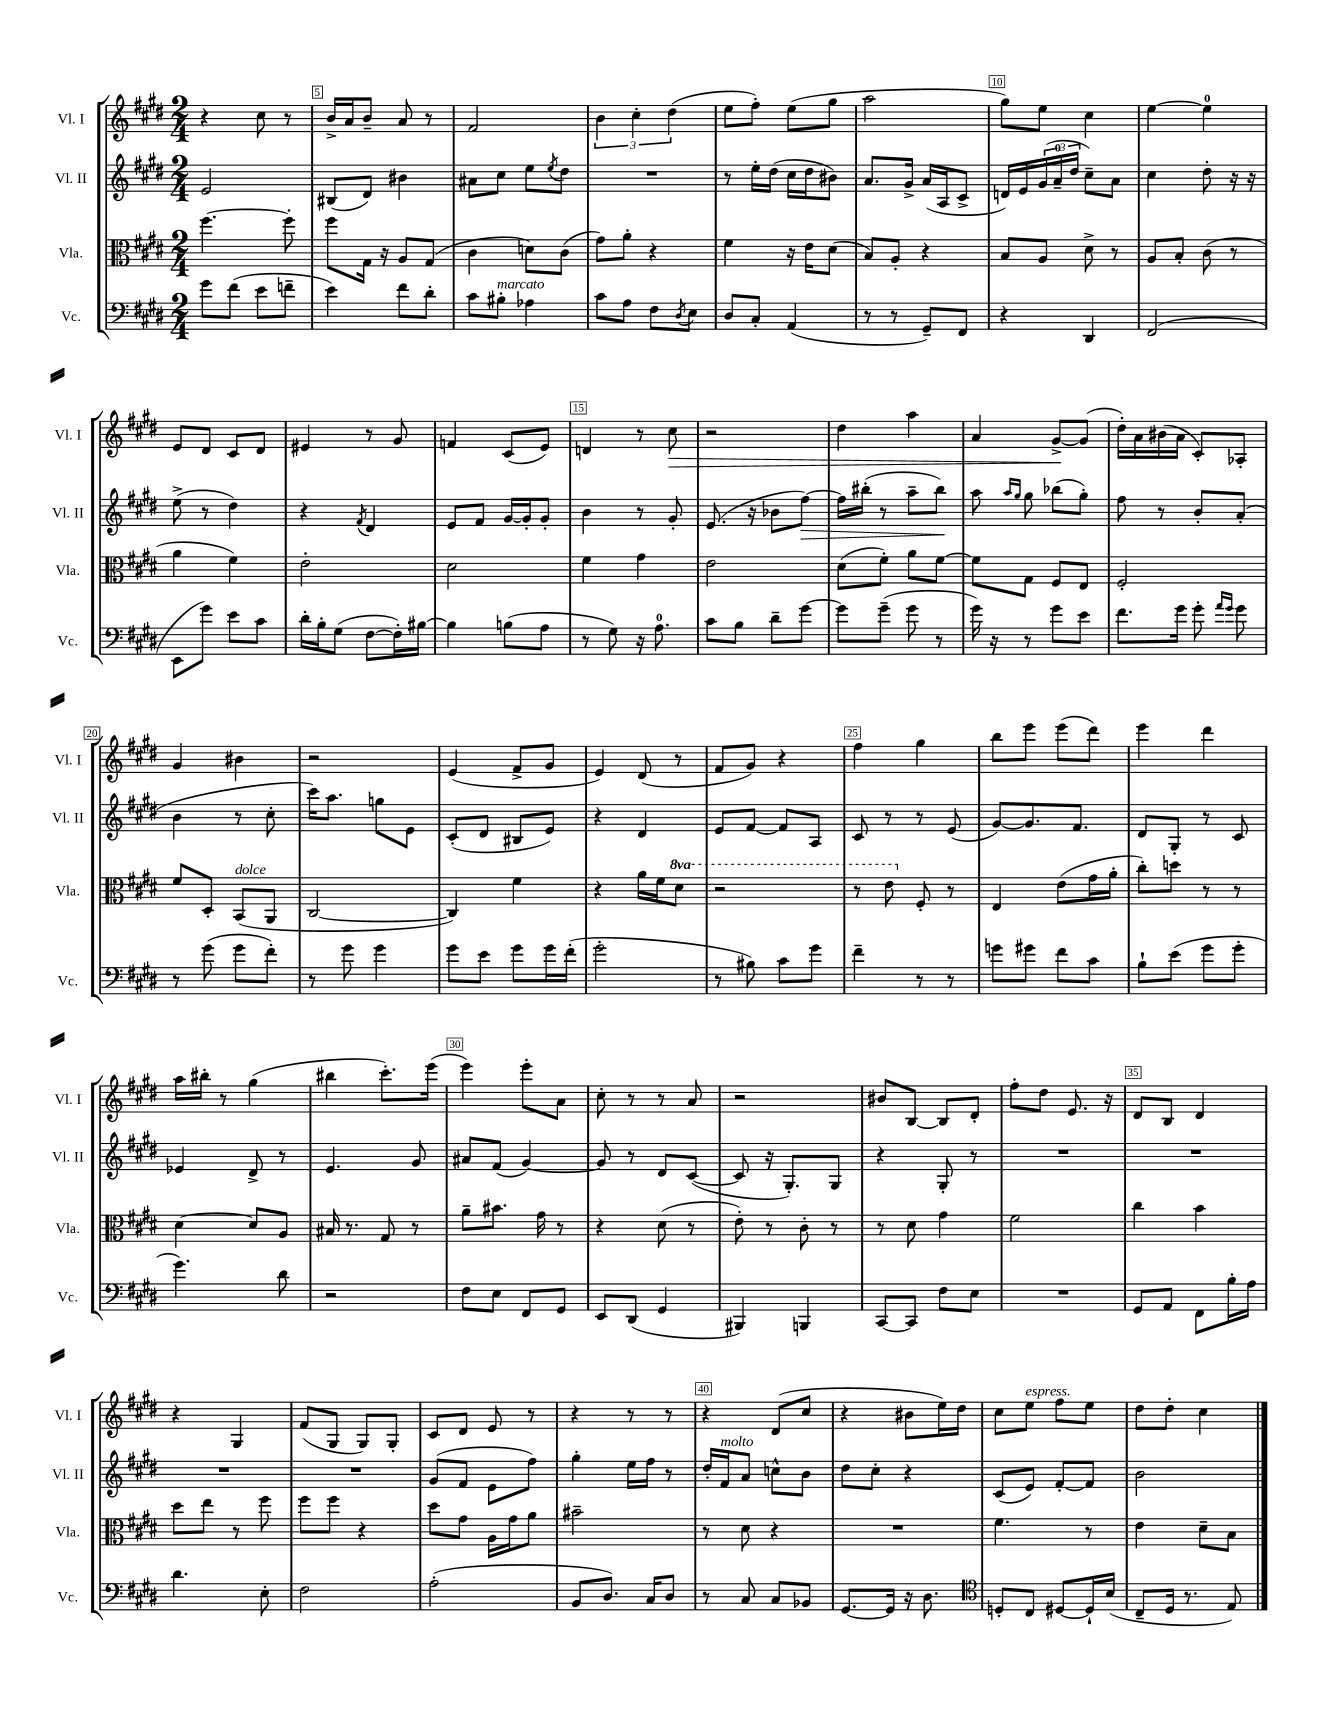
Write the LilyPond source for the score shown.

<<
\new StaffGroup <<
\new Staff = "s0" \with { instrumentName = "Vl. I" shortInstrumentName = "Vl. I" } {
    \clef treble \key e \major \numericTimeSignature \time 2/4
    r4 cis''8 r8 |
    b'16-> a'16 b'8-- a'8 r8 |
    fis'2 |
    \tuplet 3/2 { b'4 cis''4-. dis''4( } |
    e''8 fis''8-.) e''8( gis''8 |
    a''2 |
    gis''8) e''8 cis''4 |
    e''4~ e''4-0 |
    e'8 dis'8 cis'8 dis'8 |
    eis'4 r8 gis'8 |
    f'4 cis'8( e'8) |
    d'4 r8 cis''8\> |
    r2 |
    dis''4 a''4 |
    a'4 gis'8~->\! gis'8( |
    dis''16-.) a'16 bis'16( a'16 cis'8-.) aes8-. |
    gis'4 bis'4 |
    r2 |
    e'4( fis'8-> gis'8 |
    e'4) dis'8( r8 |
    fis'8 gis'8) r4 |
    fis''4 gis''4 |
    b''8 e'''8 e'''8( dis'''8) |
    e'''4 dis'''4 |
    a''16 bis''16-. r8 gis''4( |
    bis''4 cis'''8.-.) e'''16( |
    e'''4) e'''8-. a'8 |
    cis''8-. r8 r8 a'8 |
    r2 |
    bis'8 b8~ b8 dis'8-. |
    fis''8-. dis''8 e'8. r16 |
    dis'8 b8 dis'4 |
    r4 gis4 |
    fis'8( gis8 gis8) gis8-. |
    cis'8 dis'8 e'8 r8 |
    r4 r8 r8 |
    r4 dis'8( cis''8 |
    r4 bis'8 e''16) dis''16 |
    cis''8 e''8^\markup { \italic "espress." } fis''8 e''8 |
    dis''8 dis''8-. cis''4 \bar "|." |
}
\new Staff = "s1" \with { instrumentName = "Vl. II" shortInstrumentName = "Vl. II" } {
    \clef treble \key e \major \numericTimeSignature \time 2/4
    e'2 |
    bis8( dis'8) bis'4 |
    ais'8 cis''8 e''8 \acciaccatura { e''8 } dis''8 |
    R2 |
    r8 e''16-. dis''16( cis''16 dis''16 bis'8) |
    a'8. gis'16-> a'16( a16 cis'8-> |
    d'16) e'16 \tuplet 3/2 { gis'16( a'16-0-- dis''16 } cis''8--) a'8 |
    cis''4 dis''8-. r16 r16 |
    e''8->( r8 dis''4) |
    r4 \acciaccatura { fis'8 } dis'4 |
    e'8 fis'8 gis'16~ gis'16-. gis'8-. |
    b'4 r8 gis'8-. |
    e'8.( r16 bes'8 fis''8~\>) |
    fis''16 bis''16-.( r8 a''8-- bis''8\!) |
    a''8 \grace { a''16 gis''16 } gis''8 bes''8( gis''8-.) |
    fis''8 r8 b'8-. a'8-.( |
    b'4 r8 cis''8-. |
    cis'''16) a''8. g''8 e'8 |
    cis'8-.( dis'8 bis8 e'8) |
    r4 dis'4 |
    e'8 fis'8~ fis'8 a8 |
    cis'8 r8 r8 e'8( |
    gis'8~) gis'8. fis'8. |
    dis'8 gis8-. r8 cis'8 |
    ees'4 dis'8-> r8 |
    e'4. gis'8 |
    ais'8 fis'8( gis'4~) |
    gis'8 r8 dis'8 cis'8~( |
    cis'8 r16 gis8.-.) gis8 |
    r4 gis8-. r8 |
    R2 |
    R2 |
    R2 |
    R2 |
    gis'8( fis'8 e'8 fis''8) |
    gis''4-. e''16 fis''16 r8 |
    dis''16-. fis'16^\markup { \italic "molto" } a'8 c''8-^ b'8 |
    dis''8 cis''8-. r4 |
    cis'8( e'8) fis'8~-. fis'8 |
    b'2 \bar "|." |
}
\new Staff = "s2" \with { instrumentName = "Vla." shortInstrumentName = "Vla." } {
    \clef alto \key e \major \numericTimeSignature \time 2/4 \set Staff.ottavationMarkups = #ottavation-simple-ordinals
    fis''4.~ fis''8-. |
    fis''8 gis16 r16 a8 gis8( |
    cis'4 d'8) cis'8( |
    gis'8) a'8-. r4 |
    fis'4 r16 e'16 dis'8( |
    b8) a8-. r4 |
    b8 a8 dis'8-> r8 |
    a8 b8-. cis'8( r8 |
    a'4 fis'4) |
    e'2-. |
    dis'2 |
    fis'4 gis'4 |
    e'2 |
    dis'8( fis'8-.) a'8 fis'8~ |
    fis'8 gis8 fis8 e8 |
    fis2-. |
    fis'8 dis8-. b,8^\markup { \italic "dolce" }( a,8 |
    cis2~ |
    cis4) fis'4 |
    r4 a'16 fis'16 \ottava #1 dis''8 |
    r2 |
    r8 e''8 \ottava #0 fis8-. r8 |
    e4 e'8( gis'16 a'16-. |
    cis''8-.) d''8 r8 r8 |
    dis'4~ dis'8 a8 |
    bis16 r8. gis8 r8 |
    a'8-- bis'8. gis'16 r8 |
    r4 dis'8( r8 |
    e'8-.) r8 cis'8-. r8 |
    r8 dis'8 gis'4 |
    fis'2 |
    cis''4 b'4 |
    dis''8 e''8 r8 fis''8 |
    fis''8 fis''8 r4 |
    dis''8 gis'8 a16 gis'16 a'8 |
    bis'2-- |
    r8 dis'8 r4 |
    R2 |
    fis'4. r8 |
    e'4 dis'8-- b8 \bar "|." |
}
\new Staff = "s3" \with { instrumentName = "Vc." shortInstrumentName = "Vc." } {
    \clef bass \key e \major \numericTimeSignature \time 2/4
    gis'8 fis'8( e'8 f'8-- |
    e'4) fis'8 dis'8-. |
    cis'8 bis8-.^\markup { \italic "marcato" } aes4 |
    cis'8 a8 fis8 \acciaccatura { dis8 } e8 |
    dis8 cis8-. a,4( |
    r8 r8 gis,8--) fis,8 |
    r4 dis,4 |
    fis,2( |
    e,8 gis'8) e'8 cis'8 |
    dis'16-. b16-. gis8( fis8~ fis16-.) bis16~ |
    bis4 b8( a8 |
    r8 gis8) r16 a8.-0 |
    cis'8 b8 dis'8-- gis'8~ |
    gis'8 gis'8--( gis'8 r8 |
    gis'16) r16 r8 gis'8 e'8 |
    fis'8. gis'16 gis'8-. \grace { a'16 gis'16 } gis'8 |
    r8 gis'8( gis'8 fis'8-.) |
    r8 gis'8 gis'4 |
    gis'8 e'8 gis'8 gis'16 fis'16-.( |
    gis'2-. |
    r8 bis8) cis'8 gis'8 |
    fis'4-- r8 r8 |
    g'8 gis'8 fis'8 cis'8 |
    b8-! e'8( gis'8 gis'8-. |
    gis'4.) dis'8 |
    r2 |
    fis8 e8 fis,8 gis,8 |
    e,8 dis,8( gis,4 |
    bis,,4) b,,4 |
    cis,8~ cis,8 fis8 e8 |
    R2 |
    gis,8 a,8 fis,8 b16-. a16 |
    dis'4. e8-. |
    fis2 |
    a2-.( |
    b,8 dis8.) cis16 dis8 |
    r8 cis8 cis8 bes,8 |
    gis,8.~ gis,16 r16 dis8. |
    \clef tenor d8-. cis8 dis8~ dis16-! b16( |
    cis8-- dis16 r8. e8) \bar "|." |
}
>>
>>
\layout { \context { \Score currentBarNumber = #4 \override BarNumber.break-visibility = ##(#f #t #t) barNumberVisibility = #(every-nth-bar-number-visible 5) \override BarNumber.stencil = #(make-stencil-boxer 0.1 0.3 ly:text-interface::print) } }
